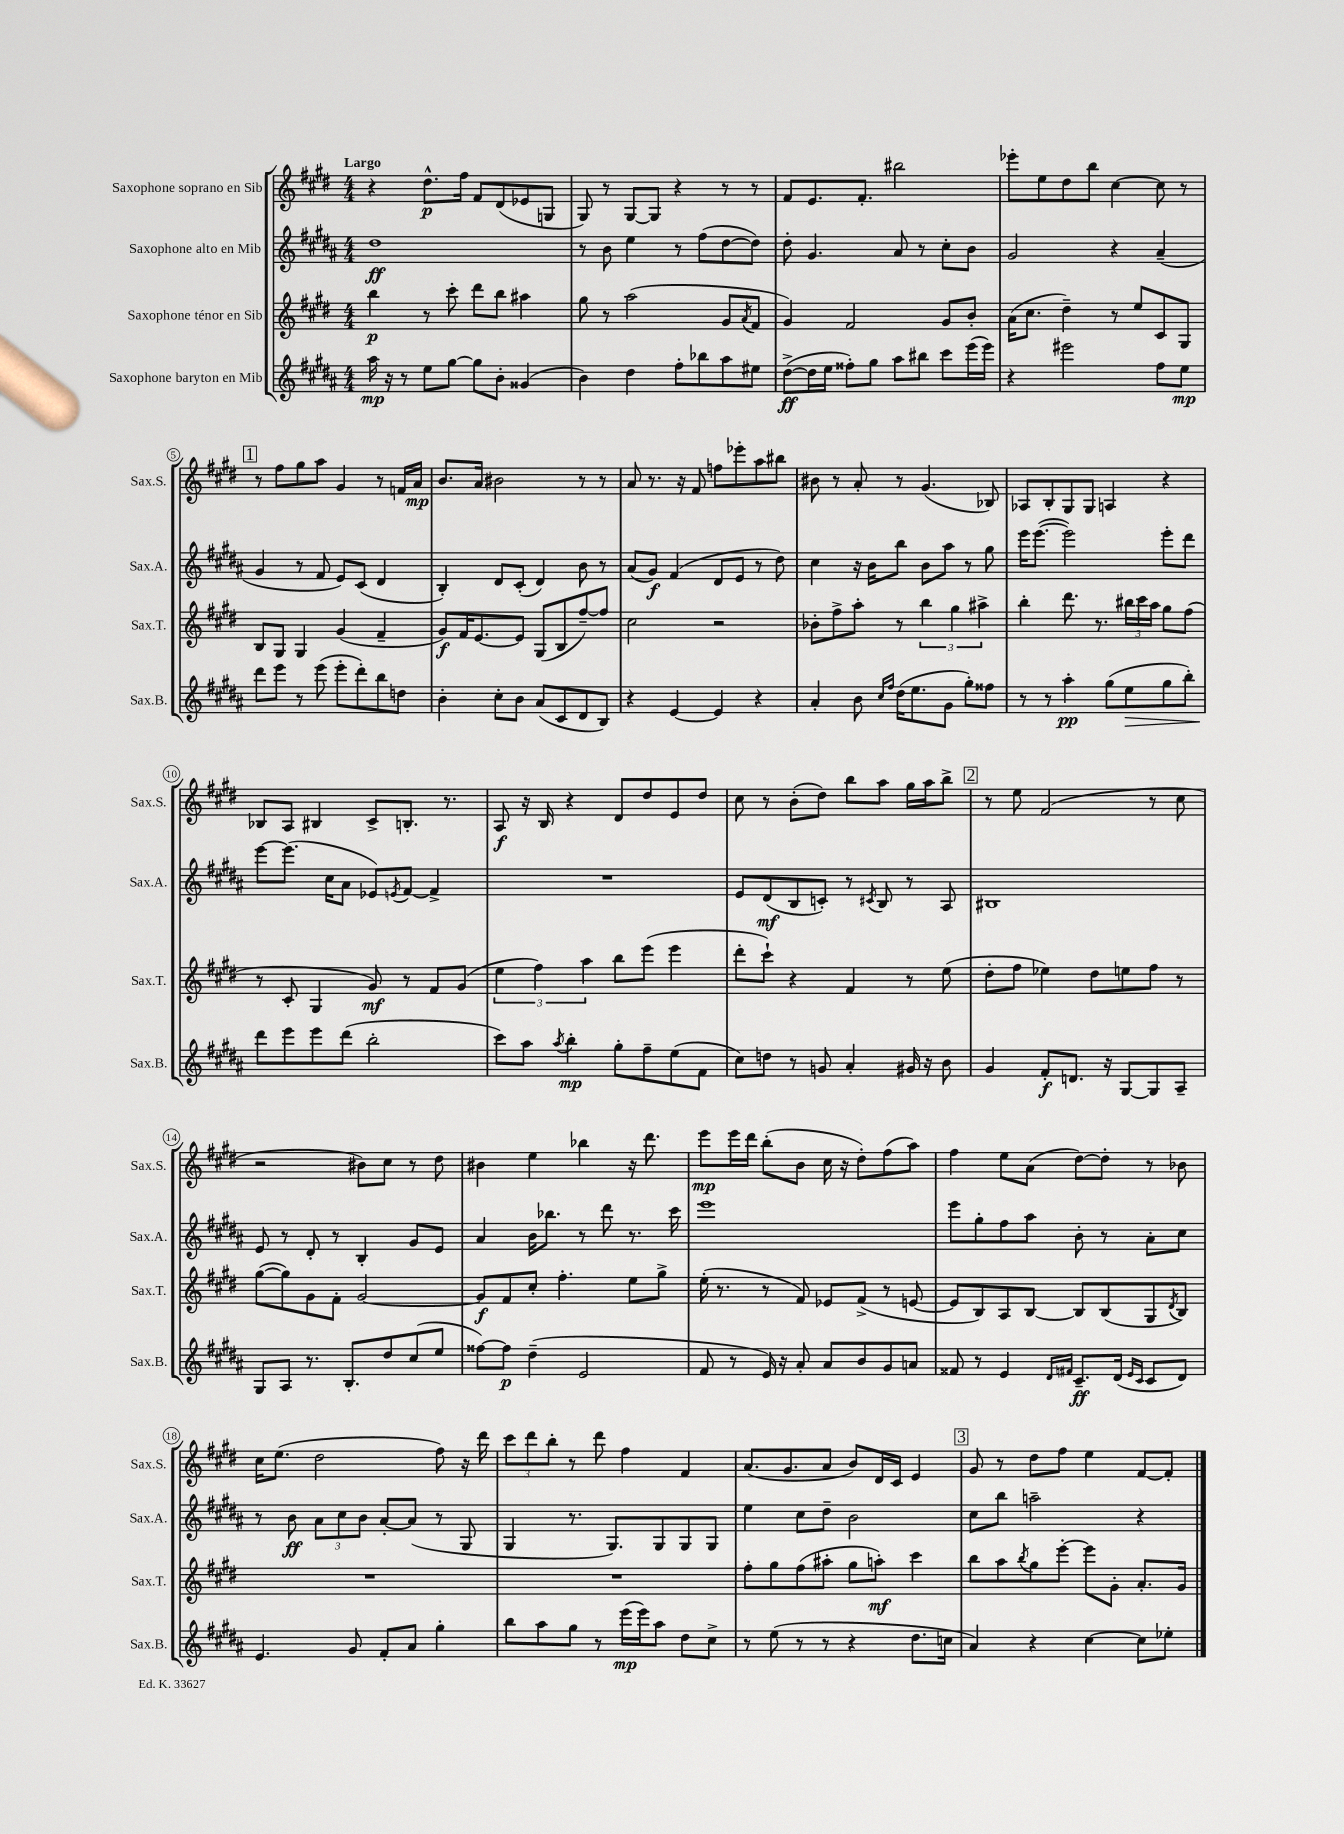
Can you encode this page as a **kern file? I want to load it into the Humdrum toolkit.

**kern	**dynam	**kern	**dynam	**kern	**dynam	**kern	**dynam
*part4	*part4	*part3	*part3	*part2	*part2	*part1	*part1
*staff4	*staff4	*staff3	*staff3	*staff2	*staff2	*staff1	*staff1
*I"Saxophone baryton en Mib	*	*I"Saxophone ténor en Sib	*	*I"Saxophone alto en Mib	*	*I"Saxophone soprano en Sib	*
*I'Sax.B.	*	*I'Sax.T.	*	*I'Sax.A.	*	*I'Sax.S.	*
*clefG2	*	*clefG2	*	*clefG2	*	*clefG2	*
*k[f#c#g#d#a#]	*	*k[f#c#g#d#]	*	*k[f#c#g#d#a#]	*	*k[f#c#g#d#]	*
*M4/4	*	*M4/4	*	*M4/4	*	*M4/4	*
=1	=1	=1	=1	=1	=1	=1	=1
!	!	!	!	!	!	!LO:TX:a:B:t=Largo	!
16aa#\	mp	4bb\	p	1dd#	ff	4r	.
16r	.	.	.	.	.	.	.
8r	.	.	.	.	.	.	.
8ee\L	.	8r	.	.	.	8.dd#^^\L	p
[8gg#\J	.	8ccc#'\	.	.	.	.	.
.	.	.	.	.	.	16ff#\Jk	.
8gg#\L]	.	8ddd#\L	.	.	.	8f#/L	.
8b'\J	.	8bb\J	.	.	.	(8d#/	.
(4g##X/	.	4aa#X\	.	.	.	8e-X/	.
.	.	.	.	.	.	8Gn/J	.
=2	=2	=2	=2	=2	=2	=2	=2
4b\)	.	8gg#\	.	8r	.	8G#/)	.
.	.	8r	.	8b\	.	8r	.
4dd#\	.	(2aa\	.	4ee\	.	[8G#/L	.
.	.	.	.	.	.	8G#/J]	.
8ff#'\L	.	.	.	8r	.	4r	.
8bb-X\	.	.	.	(8ff#\L	.	.	.
8aa#\	.	8g#/L	.	[8dd#\	.	8r	.
.	.	8qa/	.	.	.	.	.
8ee#X\J	.	8f#/J	.	8dd#\J])	.	8r	.
=3	=3	=3	=3	=3	=3	=3	=3
([8dd#^\L	ff	4g#/)	.	8dd#'\	.	8f#/L	.
16dd#\L]	.	.	.	4.g#/	.	8.e/	.
16ee\JJ	.	.	.	.	.	.	.
8ff##X'\L)	.	2f#/	.	.	.	.	.
.	.	.	.	.	.	8.f#'/J	.
8gg#\J	.	.	.	.	.	.	.
8aa#\L	.	.	.	8a#/	.	2bb#X\	.
8bb#X\J	.	.	.	8r	.	.	.
8ccc#\L	.	8g#/L	.	8cc#'\L	.	.	.
(16eee\L	.	8b'/J	.	8b\J	.	.	.
16eee\JJ)	.	.	.	.	.	.	.
=4	=4	=4	=4	=4	=4	=4	=4
4r	.	(16a\KL	.	2g#/	.	8eee-X'\L	.
.	.	8.cc#\J	.	.	.	.	.
.	.	.	.	.	.	8ee\	.
2eee#X\	.	4dd#~\)	.	.	.	8dd#\	.
.	.	.	.	.	.	8bb\J	.
.	.	8r	.	4r	.	[4cc#\	.
.	.	8ee/L	.	.	.	.	.
8ff#\L	.	8c#/	.	(4a#~/	.	8cc#\]	.
8ee\J	mp	8G#/J	.	.	.	8r	.
!!LO:LB:g=z
!!LO:REH:place=s1:t=1
=5	=5	=5	=5	=5	=5	=5	=5
8ddd#\L	.	8B/L	.	4g#/	.	8r	.
8eee\J	.	8G#/J	.	.	.	8ff#\L	.
8r	.	4G#/	.	8r	.	8gg#\	.
(8eee\	.	.	.	8f#/	.	8aa\J	.
8eee'\L	.	(4g#/	.	8e/L)	.	4g#/	.
8ddd#'\)	.	.	.	(8c#/J	.	.	.
8bb\	.	4f#~/	.	4d#/	.	8r	.
8ddn\J	.	.	.	.	.	16fn/LL	.
.	.	.	.	.	.	16a/JJ	mp
=6	=6	=6	=6	=6	=6	=6	=6
4b'\	.	8g#/L)	f	4B'/)	.	8.b/L	.
.	.	16f#/K	.	.	.	.	.
.	.	[8.e/	.	.	.	16a/Jk	.
8cc#'\L	.	.	.	8d#/L	.	2b#X\	.
8b\J	.	8e/J]	.	(8c#'/J	.	.	.
(8a#/L	.	(8G#/L	.	4d#/)	.	.	.
8c#/	.	8B/	.	.	.	.	.
8d#/	.	[8ff#~/)	.	8b\	.	8r	.
8B/J)	.	8ff#/J]	.	8r	.	8r	.
=7	=7	=7	=7	=7	=7	=7	=7
4r	.	2cc#\	.	(8a#/L	.	8a/	.
.	.	.	.	8g#/J)	f	8.r	.
[4e/	.	.	.	(4f#/	.	.	.
.	.	.	.	.	.	16r	.
.	.	.	.	.	.	8f#/	.
4e/]	.	2r	.	8d#/L	.	8ffn\L	.
.	.	.	.	8e/J	.	8eee-X'\	.
4r	.	.	.	8r	.	8aa\	.
.	.	.	.	8dd#\)	.	8bb#X\J	.
=8	=8	=8	=8	=8	=8	=8	=8
4a#'/	.	8b-X'\L	.	4cc#\	.	8b#X\	.
.	.	8ff#^\	.	.	.	8r	.
8b\	.	8aa'\J	.	16r	.	8a'/	.
.	.	.	.	16b\KL	.	.	.
16qqcc#/LL	.	.	.	.	.	.	.
16qqff#/JJ	.	.	.	.	.	.	.
(16dd#\KL	.	8r	.	8bb\J	.	8r	.
8.ee\	.	.	.	.	.	.	.
.	.	6bb\	.	8b\L	.	(4.g#/	.
8g#\J	.	.	.	8aa#\J	.	.	.
.	.	6gg#\	.	.	.	.	.
8gg#'\L)	.	.	.	8r	.	.	.
.	.	6aa#X^\	.	.	.	.	.
8ff##X\J	.	.	.	8gg#\	.	8B-X/)	.
=9	=9	=9	=9	=9	=9	=9	=9
8r	.	4bb'\	.	16eee\KL	.	8A-X/L	.
.	.	.	.	([8.eee\J	.	.	.
8r	.	.	.	.	.	8B'/	.
4aa#'\	pp	8.ddd#\	.	2eee\])	.	8G#/	.
.	.	.	.	.	.	8G#/J	.
.	.	8.r	.	.	.	.	.
(8gg#\L	.	.	.	.	.	4An/	.
!	!LO:HP:b	!	!	!	!	!	!
8ee\	>	24bb#X\LL	.	.	.	.	.
.	.	24ccc#\	.	.	.	.	.
.	.	24aa\JJ	.	.	.	.	.
8gg#\	.	8gg#\L	.	8eee'\L	.	4r	.
8bb'\J)	.	(8ff#\J	.	8ddd#\J	.	.	.
!!LO:LB:g=z
=10	=10	=10	=10	=10	=10	=10	=10
8ddd#\L	.	8r	.	[8eee\L	.	8B-X/L	.
8eee\	]	8c#'/	.	(8.eee\J]	.	8A/J	.
8eee\	.	4G#/	.	.	.	4B#X/	.
.	.	.	.	16cc#\KL	.	.	.
(8ddd#\J	.	.	.	8a#\J	.	.	.
2bb'\	.	8g#/)	mf	8e-X/L)	.	8c#^/L	.
.	.	.	.	8qen/	.	.	.
.	.	8r	.	[8f#/J	.	8.Bn'/J	.
.	.	8f#/L	.	4f#^/]	.	.	.
.	.	.	.	.	.	8.r	.
.	.	(8g#/J	.	.	.	.	.
=11	=11	=11	=11	=11	=11	=11	=11
8ccc#\L)	.	6ee\	.	1r	.	8A/	f
8aa#\J	.	.	.	.	.	16r	.
.	.	6ff#\)	.	.	.	.	.
.	.	.	.	.	.	16B/	.
8qaa#/	.	.	.	.	.	.	.
4bb'\	mp	.	.	.	.	4r	.
.	.	6aa\	.	.	.	.	.
8gg#'\L	.	8bb\L	.	.	.	8d#/L	.
8ff#~\	.	(8eee\J	.	.	.	8dd#/	.
(8ee\	.	4eee\	.	.	.	8e/	.
8f#\J	.	.	.	.	.	8dd#/J	.
=12	=12	=12	=12	=12	=12	=12	=12
8cc#\L)	.	8ddd#'\L	.	8e/L	.	8cc#\	.
8ddn\J	.	8ccc#`\J)	.	(8d#/	mf	8r	.
8r	.	4r	.	8B/	.	(8b'\L	.
8gn/	.	.	.	8cn'/J)	.	8dd#\J)	.
4a#'/	.	4f#/	.	8r	.	8bb\L	.
.	.	.	.	8qc#X/	.	.	.
.	.	.	.	8B/	.	8aa\J	.
16g#X/	.	8r	.	8r	.	16gg#\LL	.
16r	.	.	.	.	.	16aa\J	.
8b\	.	(8ee\	.	8A#/	.	8bb^\J	.
!!LO:REH:place=s1:t=2
=13	=13	=13	=13	=13	=13	=13	=13
4g#/	.	8dd#'\L	.	1B#X	.	8r	.
.	.	8ff#\J	.	.	.	8ee\	.
8f#'/L	f	4ee-X\)	.	.	.	(2f#/	.
8.dn/J	.	.	.	.	.	.	.
.	.	8dd#\L	.	.	.	.	.
16r	.	.	.	.	.	.	.
[8G#/L	.	8een\	.	.	.	.	.
8G#/]	.	8ff#\J	.	.	.	8r	.
8A#~/J	.	8r	.	.	.	8cc#\	.
!!LO:LB:g=z
=14	=14	=14	=14	=14	=14	=14	=14
8G#/L	.	([8gg#\L	.	8e/	.	2r	.
8A#/J	.	8gg#\])	.	8r	.	.	.
8.r	.	8g#\	.	8d#'/	.	.	.
.	.	8f#'\J	.	8r	.	.	.
8.B'/L	.	.	.	.	.	.	.
.	.	[2g#/	.	4B'/	.	8b#X\L)	.
8dd#/	.	.	.	.	.	8cc#\J	.
(8cc#/	.	.	.	8g#/L	.	8r	.
8ee/J	.	.	.	8e/J	.	8dd#\	.
=15	=15	=15	=15	=15	=15	=15	=15
[8ff##X\L)	.	8g#/L]	f	4a#/	.	4b#X\	.
8ff##\J]	p	8f#/	.	.	.	.	.
(4dd#~\	.	8cc#'/J	.	16b\KL	.	4ee\	.
.	.	.	.	8.bb-X\J	.	.	.
.	.	4.ff#'\	.	.	.	.	.
2e/	.	.	.	8r	.	4bb-X\	.
.	.	.	.	8ddd#\	.	.	.
.	.	8ee\L	.	8.r	.	16r	.
.	.	.	.	.	.	8.ddd#\	.
.	.	8gg#^\J	.	.	.	.	.
.	.	.	.	16ccc#\	.	.	.
=16	=16	=16	=16	=16	=16	=16	=16
8f#/	.	(16ee'\	.	1eee	.	8eee\L	mp
.	.	8.r	.	.	.	.	.
8r	.	.	.	.	.	16eee\L	.
.	.	.	.	.	.	16ddd#\JJ	.
16e/)	.	8r	.	.	.	(8bb'\L	.
16r	.	.	.	.	.	.	.
8a#'/	.	8f#/)	.	.	.	8b\J	.
8a#/L	.	8e-X/L	.	.	.	16cc#\	.
.	.	.	.	.	.	16r	.
8b/	.	(8f#^/J	.	.	.	8dd#'\L)	.
8g#/	.	8r	.	.	.	(8ff#\	.
8an/J	.	[8en/	.	.	.	8aa\J)	.
=17	=17	=17	=17	=17	=17	=17	=17
8f##X/	.	8e/L]	.	8eee\L	.	4ff#\	.
8r	.	8B/)	.	8gg#'\	.	.	.
4e/	.	8A/	.	8ff#\	.	8ee\L	.
.	.	[8B/J	.	8aa#\J	.	(8a\J	.
16qqd#/LL	.	.	.	.	.	.	.
16qqf#X/JJ	.	.	.	.	.	.	.
8.c#~/L	ff	8B/L]	.	8b'\	.	[8dd#\L)	.
.	.	(8B/	.	8r	.	8dd#'\J]	.
(16d#/Jk	.	.	.	.	.	.	.
16qqe/LL	.	.	.	.	.	.	.
16qqc#/JJ	.	.	.	.	.	.	.
8c#/L	.	8G#/	.	8a#'\L	.	8r	.
.	.	8qd#/	.	.	.	.	.
8d#/J)	.	8B/J)	.	8cc#\J	.	8b-X\	.
!!LO:LB:g=z
=18	=18	=18	=18	=18	=18	=18	=18
4.e/	.	1r	.	8r	.	16cc#\KL	.
.	.	.	.	.	.	(8.ee\J	.
.	.	.	.	8b\	ff	.	.
.	.	.	.	12a#\L	.	2dd#\	.
.	.	.	.	12cc#\	.	.	.
8g#/	.	.	.	.	.	.	.
.	.	.	.	12b\J	.	.	.
8f#'/L	.	.	.	[8a#'/L	.	.	.
8a#/J	.	.	.	(8a#/J]	.	.	.
4gg#'\	.	.	.	8r	.	8ff#\)	.
.	.	.	.	8G#/	.	16r	.
.	.	.	.	.	.	16ddd#\	.
=19	=19	=19	=19	=19	=19	=19	=19
8bb\L	.	1r	.	4G#/	.	12ccc#\L	.
.	.	.	.	.	.	12ddd#\	.
8aa#\	.	.	.	.	.	.	.
.	.	.	.	.	.	12bb'\J	.
8gg#\J	.	.	.	8.r	.	8r	.
8r	.	.	.	.	.	8ddd#\	.
.	.	.	.	8.G#/L)	.	.	.
(16eee\LL	mp	.	.	.	.	4ff#\	.
16eee\J)	.	.	.	.	.	.	.
8aa#\J	.	.	.	8G#/	.	.	.
8dd#\L	.	.	.	8G#/	.	4f#/	.
8cc#^\J	.	.	.	8G#/J	.	.	.
=20	=20	=20	=20	=20	=20	=20	=20
8r	.	8ff#'\L	.	4ee\	.	(8.a/L	.
(8ee\	.	8gg#\	.	.	.	.	.
.	.	.	.	.	.	8.g#/	.
8r	.	(8ff#\	.	8cc#\L	.	.	.
8r	.	8aa#X'\J	.	8dd#~\J	.	8a/J	.
4r	.	8gg#\L	.	2b\	.	8b/L)	.
.	.	8aan'\J)	mf	.	.	16d#/L	.
.	.	.	.	.	.	16c#/JJ	.
8.dd#\L	.	4ccc#\	.	.	.	4e/	.
16ccn\Jk	.	.	.	.	.	.	.
!!LO:REH:place=s1:t=3
=21	=21	=21	=21	=21	=21	=21	=21
4a#/)	.	8bb\L	.	8cc#\L	.	8g#/	.
.	.	8aa\	.	8bb\J	.	8r	.
.	.	8qbb/	.	.	.	.	.
4r	.	8gg#\	.	2aan~\	.	8dd#\L	.
.	.	[8eee'\J	.	.	.	8ff#\J	.
[4cc#\	.	8eee\L]	.	.	.	4ee\	.
.	.	8g#'\J	.	.	.	.	.
8cc#\L]	.	8.a'/L	.	4r	.	[8f#/L	.
8ee-X'\J	.	.	.	.	.	8f#'/J]	.
.	.	16g#/Jk	.	.	.	.	.
==	==	==	==	==	==	==	==
*-	*-	*-	*-	*-	*-	*-	*-
